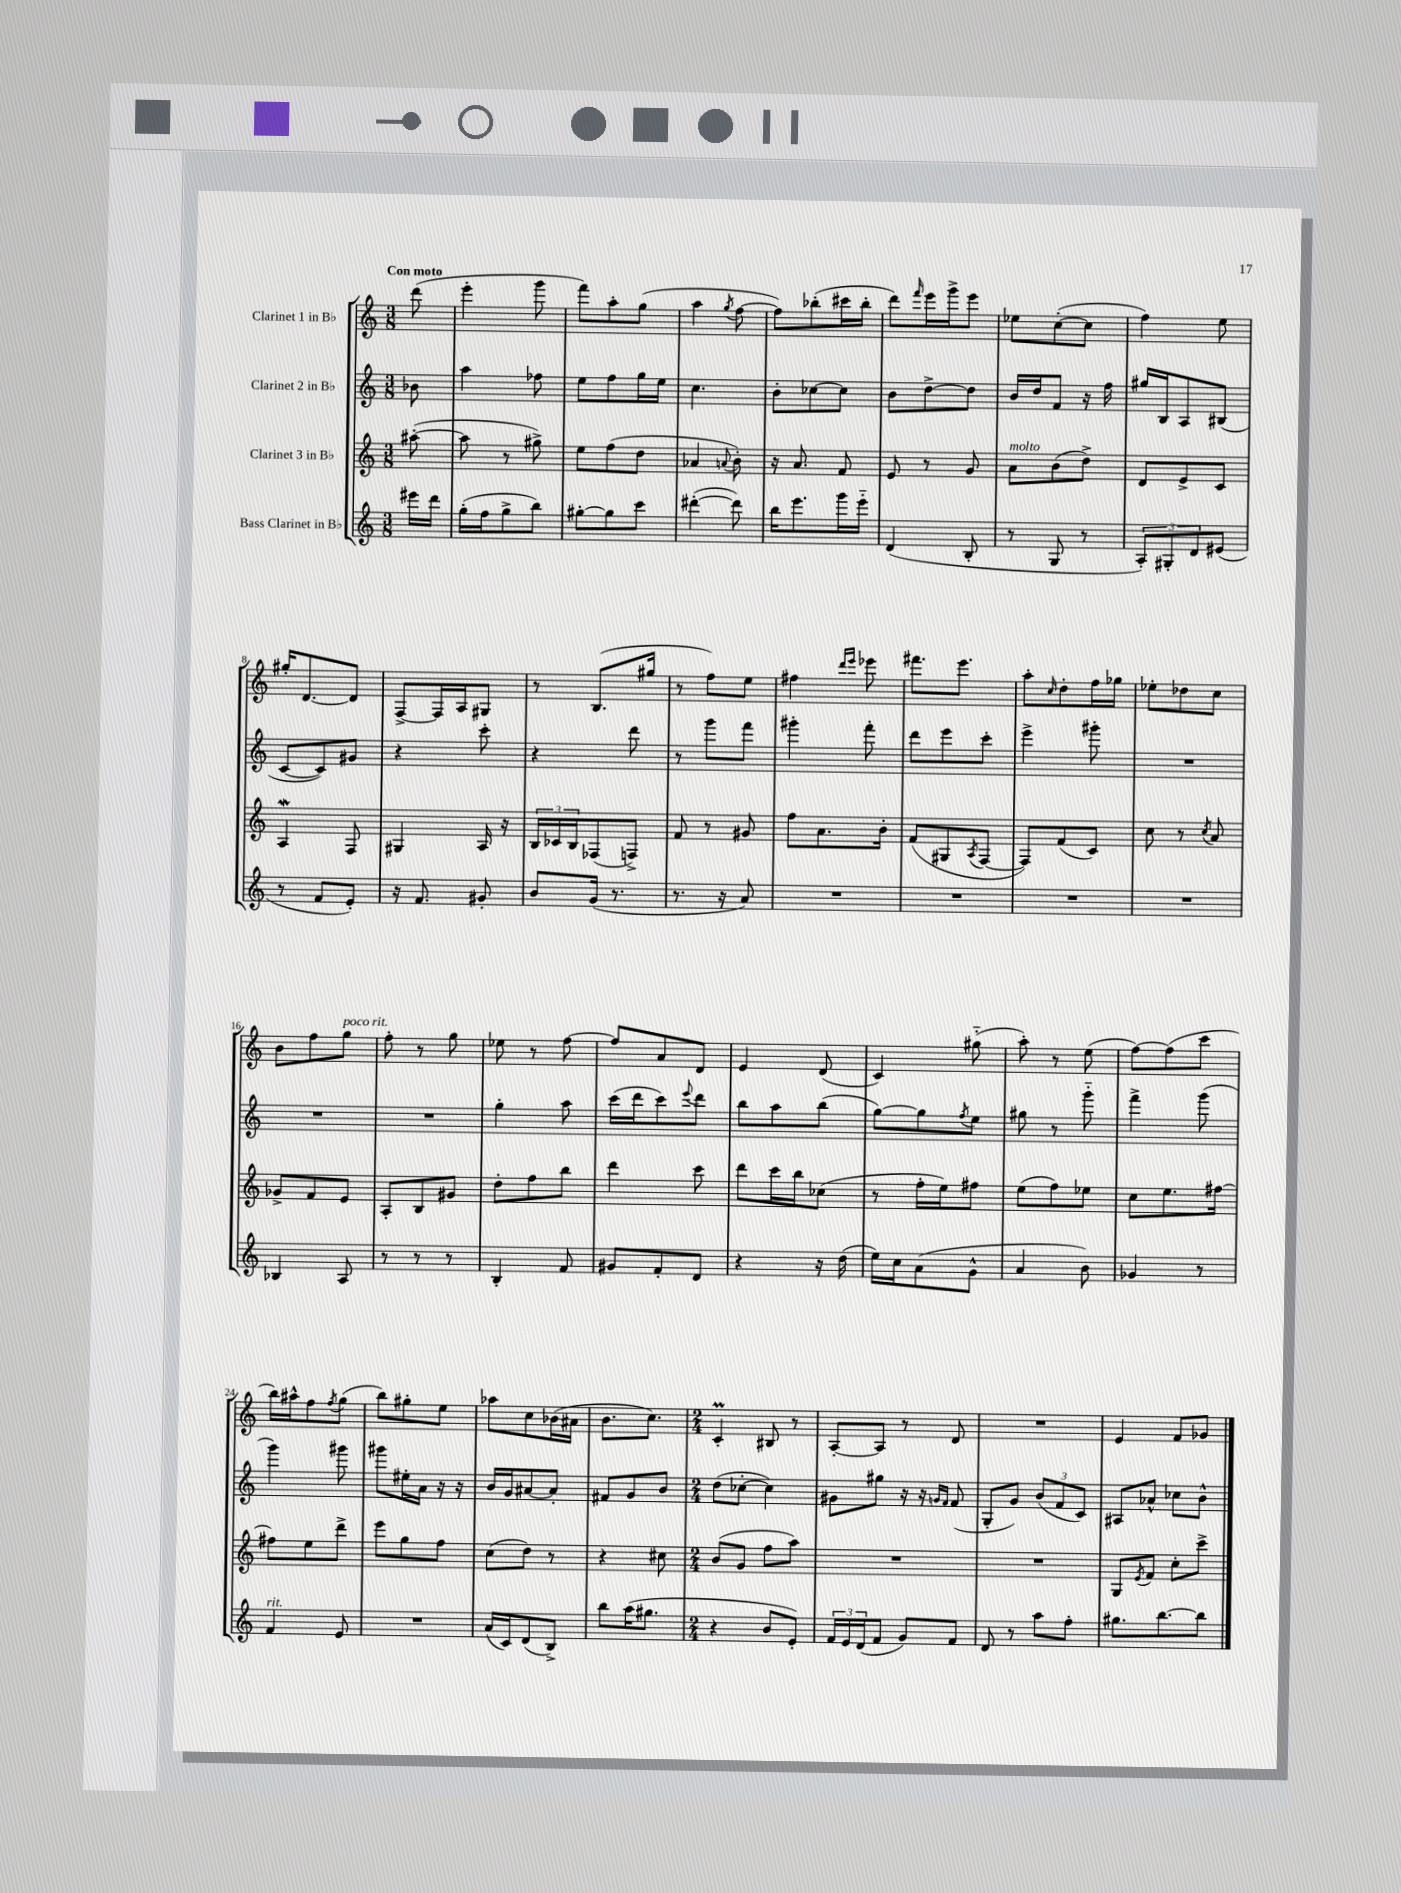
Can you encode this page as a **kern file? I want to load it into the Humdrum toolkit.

**kern	**kern	**kern	**kern
*staff4	*staff3	*staff2	*staff1
*clefG2	*clefG2	*clefG2	*clefG2
*k[]	*k[]	*k[]	*k[]
*M3/8	*M3/8	*M3/8	*M3/8
16eee#	([8aa#'	8b-	(8ddd
16ddd	.	.	.
=	=	=	=
(16gg'	8aa#]	4aa	4eee'
16ff	.	.	.
8gg^	8r	.	.
8bb)	8gg#^)	8ff-	8ggg
=	=	=	=
[8gg#'	8ee	8ee	8fff)
8gg#]	(8ff	8ff	8aa'
8ccc	8dd	16gg	(8gg
.	.	16ee	.
=	=	=	=
([4ddd#'	4a-	4.cc	4aa
.	8qqa	.	8qgg
8ddd#])	8b')	.	[8ff
=	=	=	=
16bb	16r	8b'	8ff])
8.eee	8.a	.	.
.	.	[8cc-	(8bb-'
16ggg	8f	8cc-]	16ccc#
16eee'~	.	.	16bb-'
=	=	=	=
(4d	8e	8b	8ddd)
.	.	.	16qqfff
.	8r	[8dd^	16eee
.	.	.	16ggg^
8B'	8g	8dd]	8eee
=	=	=	=
8r	8a	16b	8ee-
.	.	16dd	.
8G	(8b	8f	([8cc'
8r	8dd^)	16r	8cc]
.	.	16ff	.
=	=	=	=
12A')	8d	16gg#	4ff)
.	.	16B	.
12G#'	.	.	.
.	8e^	8A	.
12d	.	.	.
(8e#	8c	(8B#	8ee
=	=	=	=
8r	4A	[8c	16gg#'
.	.	.	[8.d
8f	.	8c])	.
8e')	8F	8g#	8d]
=	=	=	=
16r	4G#	4r	[8F^
8.f	.	.	.
.	.	.	16F]
.	.	.	16A
8g#'	16A	8ccc'	8G#
.	16r	.	.
=	=	=	=
8b	24B	4r	8r
.	24c-	.	.
.	24B	.	.
(16g	(8F-	.	(8.B
8.r	.	.	.
.	8F^)	8ddd	.
.	.	.	16gg#
=	=	=	=
8.r	8f	8r	8r
.	8r	8ggg	8ff)
16r	.	.	.
8a)	8g#	8fff	8ee
=	=	=	=
4.r	8ff	4ggg#'	4ff#
.	8.a	.	.
.	.	.	16qqddd
.	.	.	16qqeee
.	.	8fff'	8eee-
.	16b'	.	.
=	=	=	=
4.r	(8f	8ddd	8.fff#
.	8G#	8eee	.
.	.	.	8.eee
.	8qA	.	.
.	[8F	8ccc'	.
=	=	=	=
4.r	8F])	4eee^	8aa'
.	.	.	16qqcc
.	(8f	.	8dd'
.	8c)	8ggg#'	16ff
.	.	.	16gg-
=	=	=	=
4.r	8cc	4.r	8ee-'
.	8r	.	8dd-
.	8qcc	.	.
.	8a	.	8cc
=	=	=	=
4B-	8g-^	4.r	8b
.	8f	.	8ff
8A	8e	.	8gg
=	=	=	=
8r	8A'	4.r	8ff'
8r	8B	.	8r
8r	8g#	.	8gg
=	=	=	=
4B'	8dd'	4gg'	8ee-
.	8ff	.	8r
8f	8bb	8aa	[8ff
=	=	=	=
8g#	4ddd	(16ccc	8ff]
.	.	16ddd	.
8f'	.	8ccc)	8a
.	.	8qqeee	.
8d	8ccc	8ddd	8d
=	=	=	=
4r	8ddd	8bb	4e
.	16ccc	8aa	.
.	16bb	.	.
16r	(8cc-	(8bb	(8d
(16dd	.	.	.
=	=	=	=
16ee)	8r	[8gg)	4c)
16cc	.	.	.
(8a	16ff'	8gg]	.
.	16ee)	.	.
.	.	8qff	.
8g^^	8ff#	8ee	(8gg#'~
=	=	=	=
4a	(8ee	8gg#	8aa')
.	8ff)	8r	8r
8b)	8ee-	8ggg'~	(8ee
=	=	=	=
4g-	8cc	4fff^	[8ff)
.	8.ee	.	(8ff]
8r	.	(8ggg	8ccc
.	[16ff#	.	.
=	=	=	=
4f	8ff#]	4ggg)	16bb)
.	.	.	16aa#^^
.	8ee	.	8ff
.	.	.	8qff
8e	8ddd^	8ggg#	(8gg
=	=	=	=
4.r	8eee	8ggg#	8bb)
.	8gg	16ee#'	8gg#'
.	.	16a	.
.	8ff	16r	8ee
.	.	16r	.
=	=	=	=
(16a	(8cc	16b	8aa-
16c)	.	16g	.
(8d	8dd)	[8a#	8cc
8B^)	8r	8a#']	(16b-
.	.	.	16a#
=	=	=	=
8bb	4r	8f#	8.b
(16aa	.	8g	.
8.gg#	.	.	8.cc)
.	8cc#	8b	.
=	=	=	=
*M2/4	*M2/4	*M2/4	*M2/4
4r	(8b	(8dd	4c'
.	8g	[8cc-'	.
8b	8ff	4cc-])	8B#
8e')	8aa)	.	8r
=	=	=	=
24f	2r	8g#	[8A'
24e	.	.	.
(24d	.	.	.
8f	.	8gg#	8A]
8g)	.	16r	8r
.	.	16r	.
.	.	16qqg	.
.	.	16qqf	.
8f	.	(8f	8d
=	=	=	=
8d	2r	8G'	2r
8r	.	8g)	.
8aa	.	(12b	.
.	.	12f	.
8ff'	.	.	.
.	.	12c)	.
=	=	=	=
8.gg#	8G	8A#	4e
.	8qe	.	.
.	8f	8a-^^	.
[8.bb	.	.	.
.	8cc'	8cc-	8f
8bb]	8ccc^	8b^^	8g-
==	==	==	==
*-	*-	*-	*-
